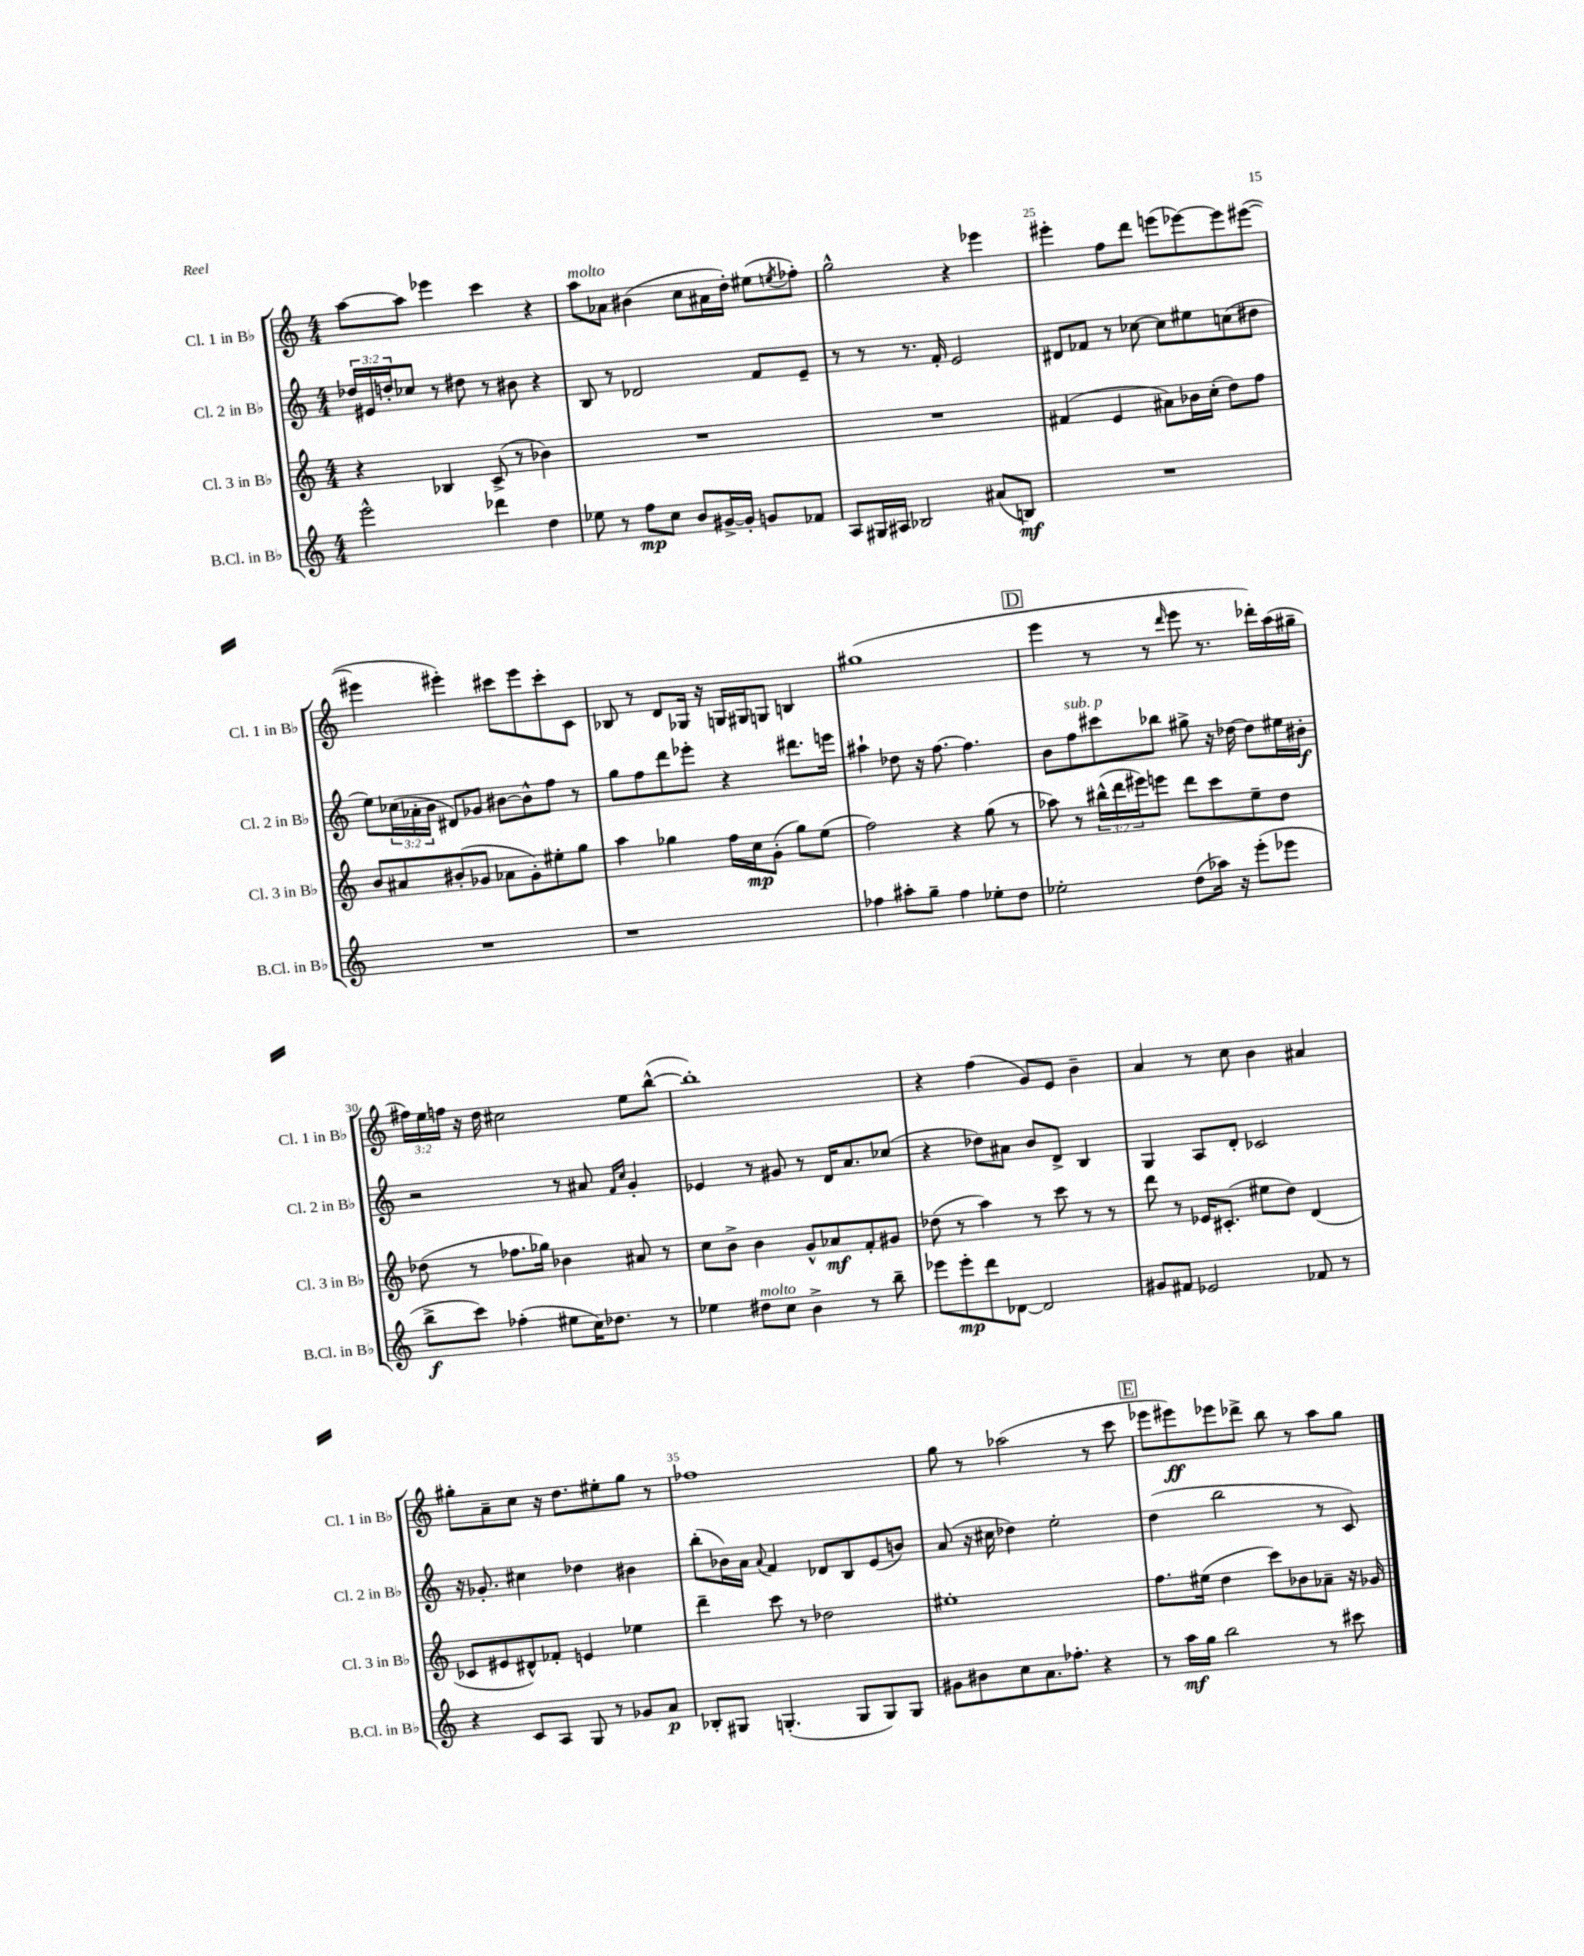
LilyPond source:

<<
\new StaffGroup <<
\new Staff = "s0" \with { instrumentName = "Cl. 1 in Bb" shortInstrumentName = "Cl. 1 in Bb" } {
    \clef treble \key c \major \numericTimeSignature \time 4/4 \override Staff.TupletNumber.text = #tuplet-number::calc-fraction-text
    a''8~ a''8 ees'''4 c'''4 r4 |
    a''8^\markup { \italic "molto" } aes'8 bis'4( c''8 ais'16 d''16-.) eis''8( \acciaccatura { e''8 } fes''8-.) |
    g''2-^ r4 ees'''4 |
    eis'''4-. f''8 d'''8 e'''8( ees'''8~) ees'''8 eis'''8~( |
    eis'''4 eis'''4-.) cis'''8 eis'''8 cis'''8-. c'8 |
    bes8 r8 d'8 ges16 r16 g16 gis16 g8 b4 |
    gis''1( |
    \mark \markup { \box "D" } e'''4 r8 r8 \grace { d'''16 } e'''8 r8. des'''16-.) a''16( gis''16-- |
    \tuplet 3/2 { fis''16) e''16 f''16 } r16 d''16 cis''2 e''8 b''8~-^( |
    b''1-.) |
    r4 f''4( g'8) e'8 b'4-- |
    a'4 r8 c''8 b'4 ais'4 |
    gis''8-. a'8-- c''8 r16 d''8. eis''8-. gis''8 r8 |
    fes''1 |
    g''8 r8 aes''2( r8 c'''8 |
    \mark \markup { \box "E" } ees'''8 eis'''8\ff) ees'''8 des'''8-> b''8 r8 a''8 g''8 \bar "|." |
}
\new Staff = "s1" \with { instrumentName = "Cl. 2 in Bb" shortInstrumentName = "Cl. 2 in Bb" } {
    \clef treble \key c \major \numericTimeSignature \time 4/4 \override Staff.TupletNumber.text = #tuplet-number::calc-fraction-text
    \tuplet 3/2 { des''16 eis'16 d''16-. } ces''8 r8 dis''8 r8 bis'8 r4 |
    b8 r8 des'2 f'8 e'8-- |
    r8 r8 r8. f'16-. e'2 |
    dis'8 fes'8 r8 ces''8~ ces''8 eis''8 c''8( dis''8 |
    e''8) \tuplet 3/2 { ces''16( aes'16-. b'16 } dis'8) ges'8 bis'8~ bis'8-^ f''8 r8 |
    g''8 f''8 d'''8 ees'''8-. r4 dis'''8. e'''16 |
    ais''4-! des''8 r16 f''8.~ f''4. |
    \mark \markup { \box "D" } b'8 f''8^\markup { \italic "sub. p" } cis'''8 bes''8 gis''8-> r16 des''16~ des''8 eis''16 bis'16-.\f |
    r2 r8 ais'8 \grace { f'16 c''16 } g'4-. |
    ees'4 r8 gis'8 r8 d'16 a'8. ces''8( |
    r4 des''8) ais'8 b'8 d'8-> b4 |
    g4 a8 d'8-. ces'2 |
    r16 ges'8.-. cis''4 des''4 bis'4 |
    b''8-.( bes'16) a'16 \appoggiatura { a'8 } f'4 des'8 b8 e'8( b'8) |
    a'8( r16 cis''16 des''4) e''2-. |
    \mark \markup { \box "E" } d''4( b''2 r8 c'8) \bar "|." |
}
\new Staff = "s2" \with { instrumentName = "Cl. 3 in Bb" shortInstrumentName = "Cl. 3 in Bb" } {
    \clef treble \key c \major \numericTimeSignature \time 4/4 \override Staff.TupletNumber.text = #tuplet-number::calc-fraction-text
    r4 bes4 c'8->( r8 bes'4) |
    R1 |
    R1 |
    fis'4( e'4 ais'8) bes'16 c''16-.( d''8) f''8 |
    b'8 ais'8 bis'8-.( ges'8 aes'8 ges'8-.) eis''8-. g''8 |
    a''4 ges''4 f''16 c''16\mp g'8-.( ges''8) e''8( |
    f''2) r4 g''8( r8 |
    \mark \markup { \box "D" } aes''8) r8 \tuplet 3/2 { bis''16-^( d'''16 eis'''16) } e'''8 d'''8 c'''8 e''8-- d''8 |
    des''8( r8 fes''8. ges''16) bes'4 ais'8 r8 |
    c''8 b'8-> b'4 g'8-^ aes'8\mf f'8-. gis'8 |
    des''8( r8 a''4) r8 c'''8 r8 r8 |
    d'''8 r8 ees'16 cis'8.-.( eis''8 d''8) d'4( |
    ces'8 eis'8 dis'8-^) fes'8-. e'4 ees''4 |
    d'''4-- c'''8 r8 des''2 |
    eis''1-. |
    \mark \markup { \box "E" } f''8. eis''16( d''4 c'''8) bes'8 aes'8-- r16 ges'16 \bar "|." |
}
\new Staff = "s3" \with { instrumentName = "B.Cl. in Bb" shortInstrumentName = "B.Cl. in Bb" } {
    \clef treble \key c \major \numericTimeSignature \time 4/4
    e'''2-^ des'''4 d''4 |
    ees''8 r8 f''8\mp c''8 b'8 gis'16~-> gis'16-. g'8 fes'8 |
    a8 gis16 ais16 bes2 ais'8( b8\mf) |
    R1 |
    R1 |
    r1 |
    fes''4 ais''8-. g''8-- fes''4 ees''8-. d''8 |
    \mark \markup { \box "D" } ees''2-. d''8( aes''16) r16 e'''8-.( ees'''8 |
    b''8->\f c'''8) fes''4-.( eis''8 c''16) des''8. r8 |
    ees''4 dis''8^\markup { \italic "molto" } c''8 b'4-> r8 b''8-- |
    ees'''8 ees'''8-.\mp d'''8 des'8~ des'2 |
    gis'8 fis'8 ees'2 fes'8 r8 |
    r4 c'8 a8 g8 r8 ges'8 a'8\p |
    bes8-. gis8 g4.-.( g8 g8) g8 |
    gis'8 bis'8 c''8 a'8. fes''8.-. r4 |
    \mark \markup { \box "E" } r8 a''16\mf g''16 b''2 r8 cis'''8 \bar "|." |
}
>>
>>
\layout { \context { \Score currentBarNumber = #22 \override BarNumber.break-visibility = ##(#f #t #t) barNumberVisibility = #(every-nth-bar-number-visible 5) } }
